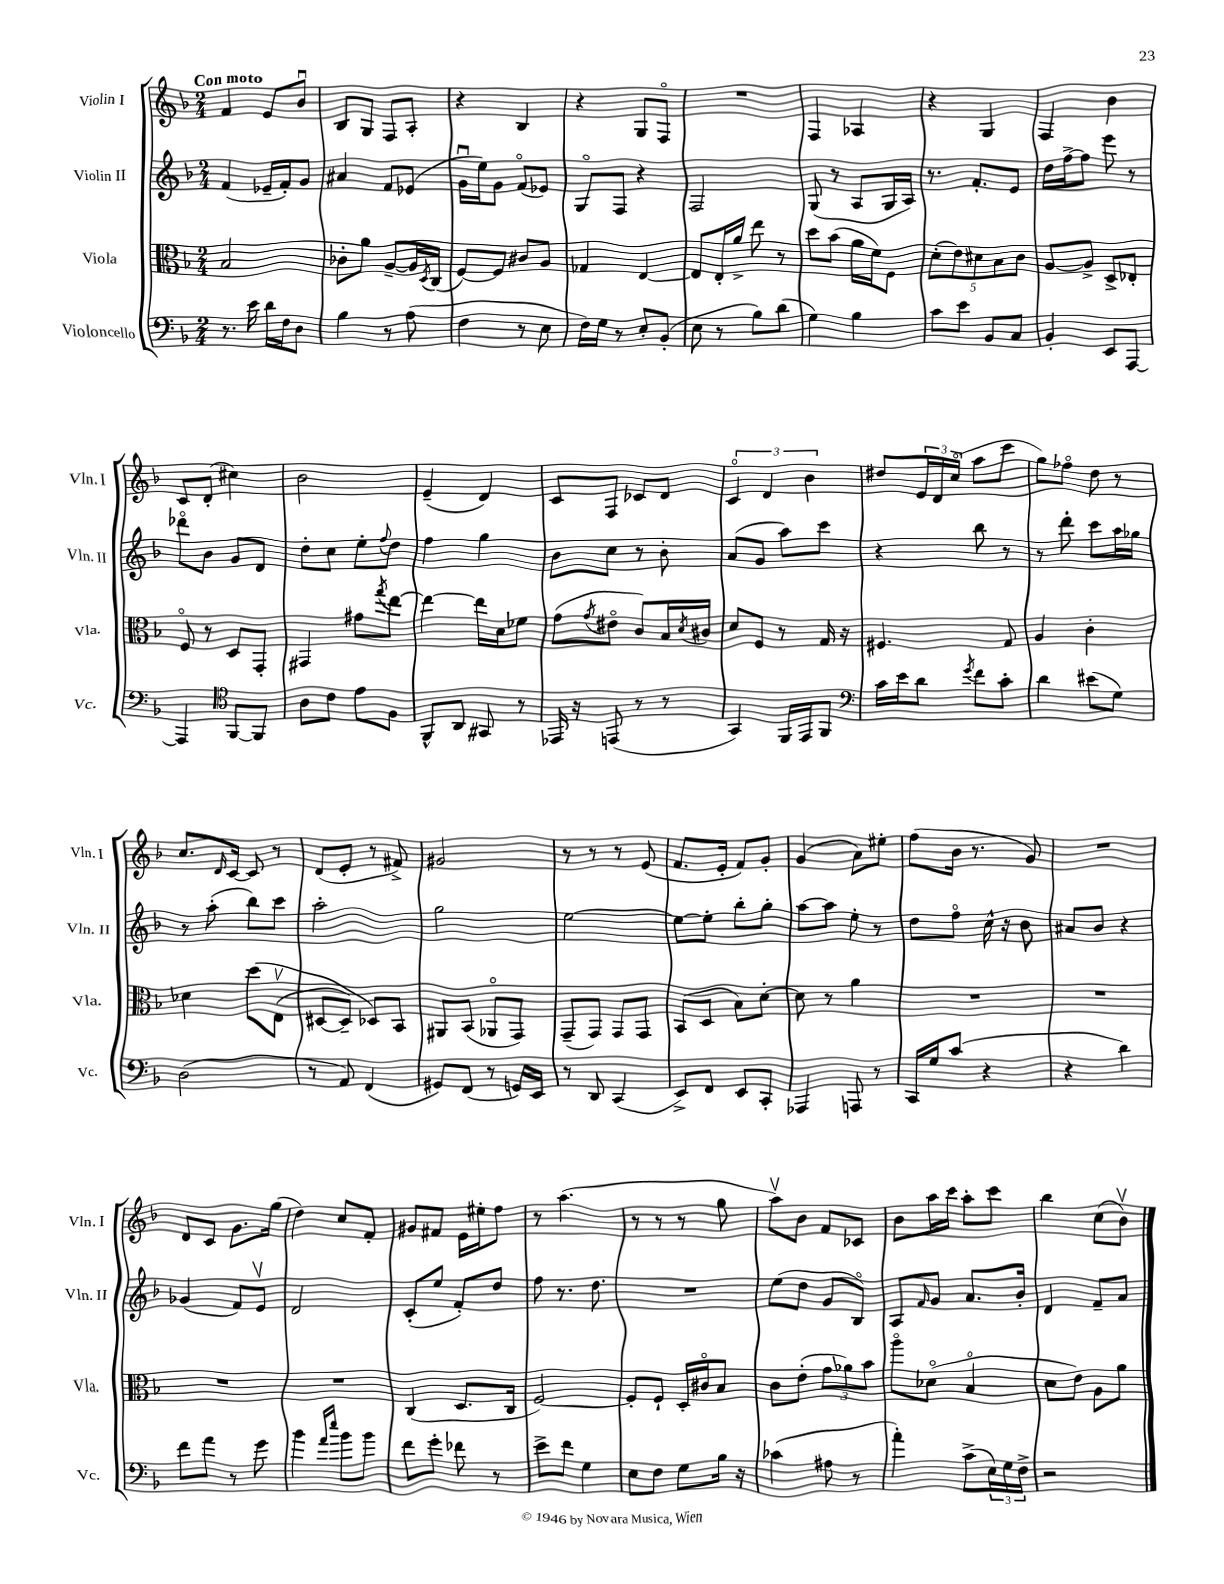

**kern	**kern	**kern	**kern
*part4	*part3	*part2	*part1
*staff4	*staff3	*staff2	*staff1
*I"Violoncello	*I"Viola	*I"Violin II	*I"Violin I
*I'Vc.	*I'Vla.	*I'Vln. II	*I'Vln. I
*clefF4	*clefC3	*clefG2	*clefG2
*k[b-]	*k[b-]	*k[b-]	*k[b-]
*M2/4	*M2/4	*M2/4	*M2/4
=1	=1	=1	=1
!	!	!	!LO:TX:a:B:t=Con moto
8.r	2B-/	(4f/	4f/
16e\	.	.	.
16d\LL	.	16e-X~/LL	8e/L
16F\J	.	16f'/J)	.
8D\J	.	8g/J	8b-u/J
=2	=2	=2	=2
4B-\	8c-X'\L	4a#X/	8B-/L
.	8a\J	.	8G/J
8r	[8A~/L	8f/L	8F/L
(8A\	16A/L]	(8e-X/J	8A'/J
.	8qD/	.	.
.	(16C/JJ	.	.
=3	=3	=3	=3
4F\	[8F/L)	16gu\LL	4r
.	.	16ee\J)	.
.	8F/J]	8g\J	.
8r	8c#X/L	(8f/L	4B-/
8E\	8A/J	8e-X/J)	.
=4	=4	=4	=4
16F\LL)	4G-X/	8G/L	4r
16G\JJ	.	.	.
8r	.	8F/J	.
8E'/L	[4E/	4r	8G/L
(8BB-'/J	.	.	8F/J
=5	=5	=5	=5
8E\	8E/L]	2F/	2r
8r	16E'/L	.	.
.	16a^/JJ	.	.
8B-\L)	8ee\	.	.
(8d\J	8r	.	.
=6	=6	=6	=6
4G\)	8dd\L	(8G/	4F/
.	(8b-\J	8r	.
4B-\	16a\LL	8A/L	4A-X/
.	16f\J)	.	.
.	8F\J	16G/L	.
.	.	16A/JJ)	.
=7	=7	=7	=7
8c\L	(10d'\L	8.r	4r
.	10e\)	.	.
8e\J	.	.	.
.	.	8.f'/L	.
.	10d#X\	.	.
8BB-/L	.	.	4G/
.	10B-\	.	.
8C/J	.	8e/J	.
.	10c\J	.	.
=8	=8	=8	=8
4BB-'/	[8A/L	16dd\LL	4F/
.	.	[16ff^\J	.
.	8A^/J]	8ff\J]	.
8EE/L	8D^/L	8eee\	4b-\
[8AAA/J	8E-X'/J	8r	.
!!LO:LB:g=z
=9	=9	=9	=9
4AAA/]	8F/	8ddd-X\L	8c/L
.	8r	8b-\J	(8d'/J
*clefC4	*	*	*
[8FF/L	8D/L	8g/L	4cc#X\)
8FF/J]	8GG'/J	8d/J	.
=10	=10	=10	=10
8A\L	4GG#X/	8dd'\L	2b-\
8c\J	.	8cc\J	.
8e\L	8g#X\L	8ee'\L	.
.	8qgg/	8qqff/	.
8F\J	[8ee\J	8dd\J	.
=11	=11	=11	=11
8FF^^/L	4ee\_	4ff\	(4e~/
8AA/J	.	.	.
8GG#X/	16ee\LL]	4gg\	4d/)
.	16d\J	.	.
8r	8f-X\J	.	.
=12	=12	=12	=12
16EE-X/	(8g\L	8b-\L	8c/L
16r	.	.	.
.	8qg/	.	.
(8EEn/	8e#X\J	8cc\J	8F/J
8r	8c/L)	8r	8c-X/L
8r	16B-/L	8b-'\	8d/J
.	8qd/	.	.
.	16c#X/JJ	.	.
=13	=13	=13	=13
4GG/)	8d/L	(8a/L	6c/
.	8F/J	8g/J	.
.	.	.	6d/
16FF/LL	8r	8aa\L)	.
16EE/J	.	.	.
.	.	.	6b-\
8FF/J	16G/	8ccc\J	.
.	16r	.	.
=14	=14	=14	=14
*clefF4	*	*	*
16c\LL	4.F#X/	4r	8dd#X/L
16e\J	.	.	.
8d\J	.	.	24e/L
.	.	.	24d/
.	.	.	(24cc/JJ
8qg/	.	.	.
8f\L	.	8bb-\	8aa\L
8c'\J	8G/	8r	8ccc\J
=15	=15	=15	=15
4d\	4A/	8r	8gg\L)
.	.	8ddd'\	8ff-X\J
(8e#X\L	4c'\	8ccc\L	8dd\
8G\J)	.	16aa\L	8r
.	.	16gg-X\JJ	.
!!LO:LB:g=z
=16	=16	=16	=16
(2D\	4d-X\	8r	8.cc/L
.	.	(8aa'\	.
.	.	.	16qqd/
.	.	.	[16c/Jk
.	(8dd\L	8bb-\L)	8c/]
.	(8Ev\J	8ccc\J	8r
=17	=17	=17	=17
8r	[8D#X/L	2aa'\	(8d/L
8AA/)	8D#~/J])	.	8e'/J
(4FF/	8D-X/L)	.	8r
.	8BB-/J	.	8f#X^/)
=18	=18	=18	=18
8GG#X/L)	8AA#X/L	2gg\	2g#X/
(8FF/J	(8BB-/J	.	.
8r	8AA-X/L	.	.
16GGn/LL)	8GG/J)	.	.
16EE/JJ	.	.	.
=19	=19	=19	=19
8r	(8GG~/L	[2ee\	8r
8DD/	8GG/J)	.	8r
(4CC/	8GG/L	.	8r
.	8GG/J	.	(8e/
=20	=20	=20	=20
8EE^/L)	(8BB-/L	8ee\L_	8.f/L
8FF/J	8D/J	8ee'\J]	.
.	.	.	16e'/Jk
8EE/L	8B-\L)	8bb-'\L	8f/L)
8CC'/J	[8d'\J	8gg'\J	8g'/J
=21	=21	=21	=21
4AAA-X/	8d\]	[8aa\L	(4g/
.	8r	8aa\J]	.
8AAAn/	4a\	8ee'\	8a\L)
8r	.	8r	8ee#X'\J
=22	=22	=22	=22
16CC/LL	2r	8dd\L	(8ff\L
16G/J	.	.	.
(8c/J	.	8ff\J	16b-\Jk
.	.	.	8.r
4r	.	16cc^^\	.
.	.	16r	.
.	.	8b-\	8g/)
=23	=23	=23	=23
4r	2r	8a#X/L	2r
.	.	8b-/J	.
4d\)	.	4r	.
!!LO:LB:g=z
=24	=24	=24	=24
8f\L	2r	(4g-X/	8d/L
8a\J	.	.	8c/J
8r	.	8f/L)	8.g\L
8g\	.	8ev/J	.
.	.	.	(16gg\Jk
=25	=25	=25	=25
4b-\	2r	2d/	4dd\)
16qqa/LL	.	.	.
16qqee/JJ	.	.	.
8b-\L	.	.	8cc/L
8b-\J	.	.	8f'/J
=26	=26	=26	=26
8f\L	(4C/	(8c'/L	8g#X/L
8g'\J	.	8ee/J	8f#X/J
8f-X\	8.D/L	8f'/L)	16e\LL
.	.	.	16ee#X'\J
8r	.	8dd/J	8ff\J
.	16C/Jk	.	.
=27	=27	=27	=27
8e^\L	[2F/)	8ff\	8r
8f\J	.	8.r	(4.aa\
4G\	.	.	.
.	.	8.dd\	.
=28	=28	=28	=28
8E\L	8F'/L]	2r	8r
8F\J	8F`/J	.	8r
8G\L	16D'/LL	.	8r
.	16c#X/J	.	.
16B-\Jk	8B-/J	.	8gg\
16r	.	.	.
=29	=29	=29	=29
(4c-X\	8c\L	(8ee\L	8aav\L)
.	(8e'\J	8dd\J	8b-\J
8A#X\	12g\L	8g/L	8f/L
.	12a-X\)	.	.
8r	.	8B-/J)	8c-X/J
.	12b-\J	.	.
=30	=30	=30	=30
4a'\)	8aa\L	8A/L	8b-\L
.	.	16qqf/	.
.	(8d-X\J	8g/J	16aa\L
.	.	.	16ccc\JJ
(8c^\L	4B-/	8.a/L	8aa'\L
24E\L)	.	.	8ccc\J
24G\	.	.	.
.	.	16b-'/Jk	.
24F^\JJ	.	.	.
=31	=31	=31	=31
2r	8d\L	4d/	4bb-\
.	8e\J)	.	.
.	8A\L	8f~/L	(8cc\L
.	8a\J	8a/J	8b-v\J)
==	==	==	==
*-	*-	*-	*-
